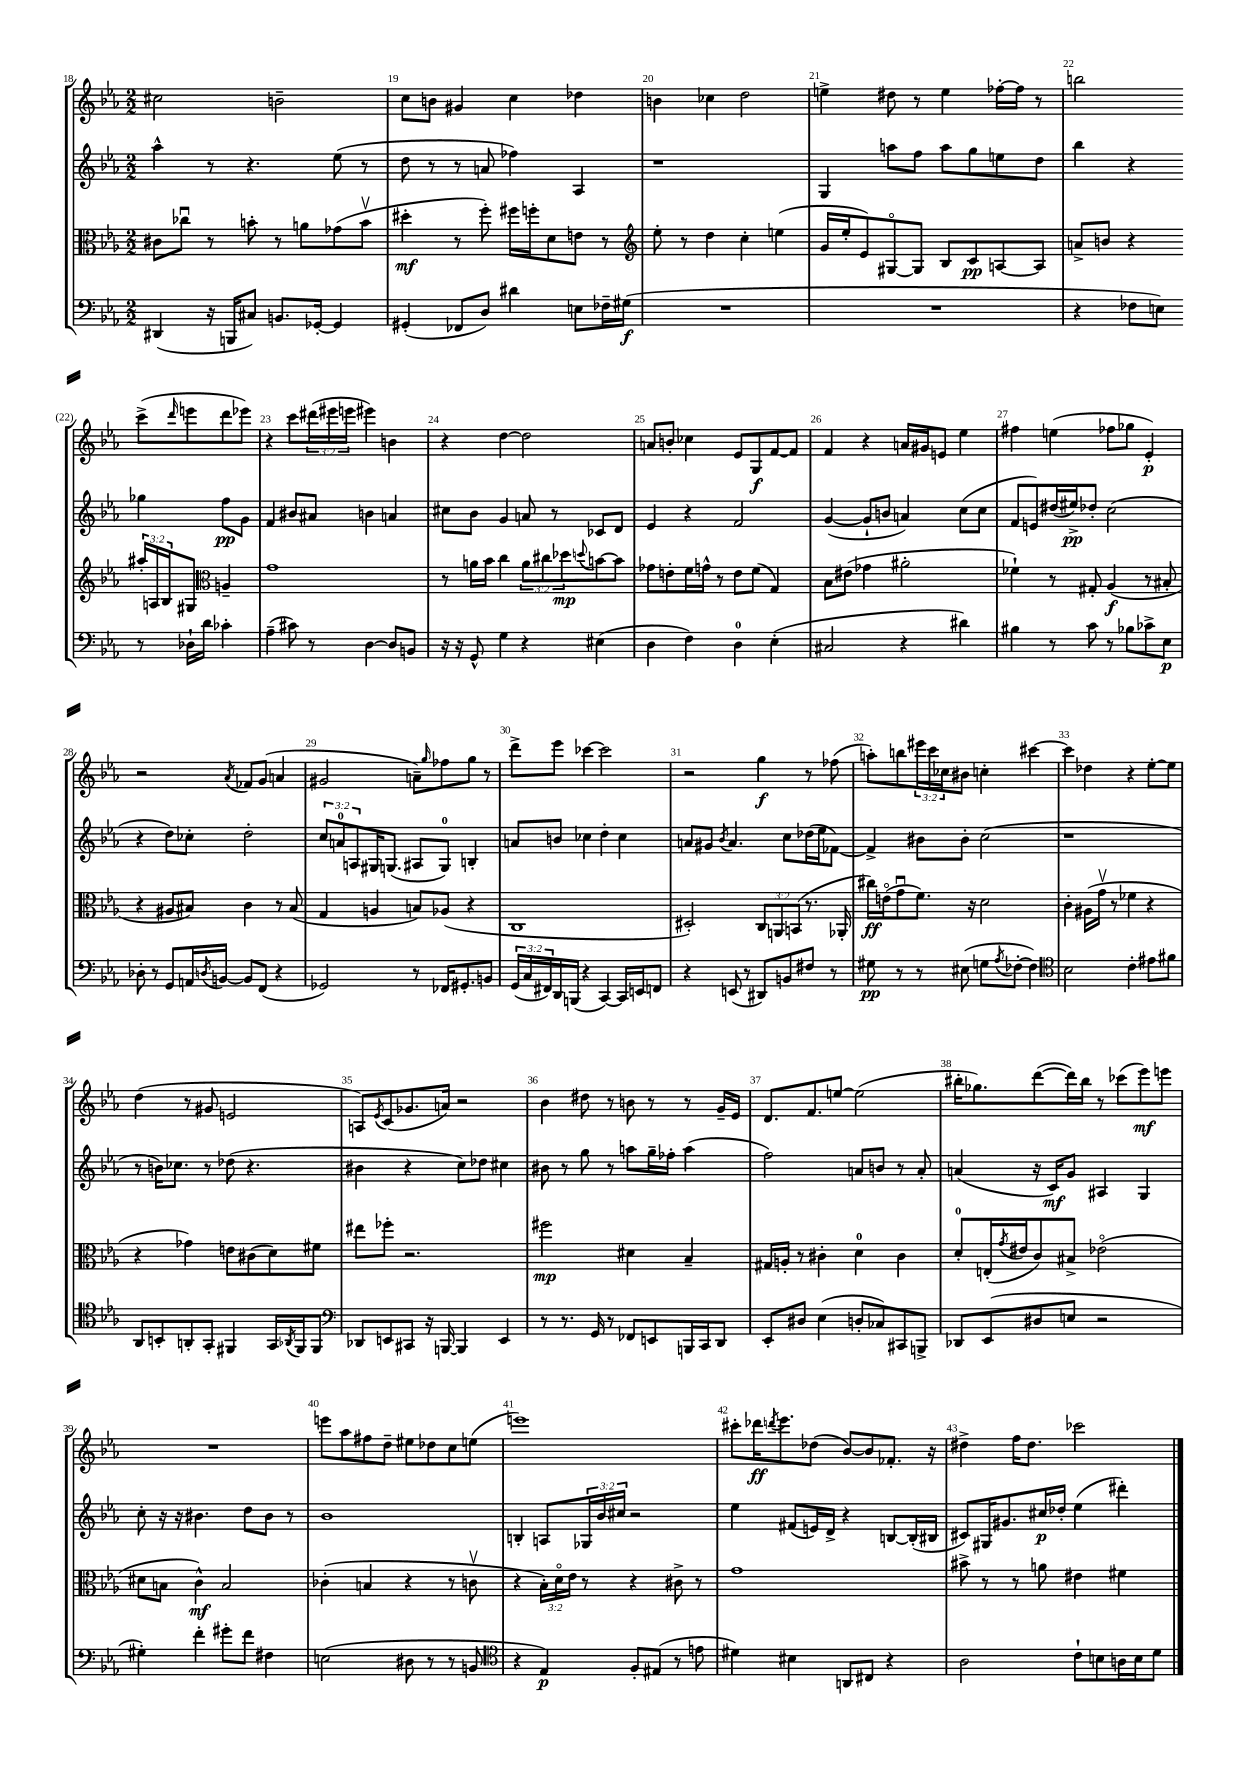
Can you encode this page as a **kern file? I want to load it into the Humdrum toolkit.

**kern	**kern	**kern	**kern
*staff4	*staff3	*staff2	*staff1
*clefF4	*clefC3	*clefG2	*clefG2
*k[b-e-a-]	*k[b-e-a-]	*k[b-e-a-]	*k[b-e-a-]
*M2/2	*M2/2	*M2/2	*M2/2
(4DD#/	8c#\L	4aa-^^\	2cc#\
.	8cc-u\J	.	.
16r	8r	8r	.
16BBB/LK	.	.	.
8C#/J)	8b'\	4.r	.
8.BB/L	8r	.	2b~\
.	8a\L	.	.
[16GG-'/Jk	.	.	.
4GG-/]	(8g-\	(8ee-\	.
.	8bv\J	8r	.
=	=	=	=
(4GG#'/	4dd#'\	8dd\	8cc\L
.	.	8r	8b\J
8FF-/L	8r	8r	4g#/
8D/J)	8ff'\)	8a/	.
4d#\	16ff#\LL	4ff-\)	4cc\
.	16ff'\J	.	.
.	8d\	.	.
8E\L	8e\J	4A-/	4dd-\
16F-~\L	8r	.	.
(16G#\JJ	.	.	.
=	=	=	=
*	*clefG2	*	*
1r	8ee-'\	1r	4b\
.	8r	.	.
.	4dd\	.	4cc-\
.	4cc'\	.	2dd\
.	(4ee\	.	.
=	=	=	=
1r	16g/LL	4G/	4ee^\
.	16ee-'/J	.	.
.	8e-/)	.	.
.	[8G#o/	8aa\L	8dd#\
.	8G#/]J	8ff\J	8r
.	8B-/L	8aa\L	4ee\
.	8c/	8gg\	.
.	[8A/	8ee\	[16ff-'\LL
.	.	.	16ff-\]JJ
.	8A/]J	8dd\J	8r
=	=	=	=
4r	8a^/L	4bb-\	2bb\
.	8b/J	.	.
8F-\L	4r	4r	.
8E\J)	.	.	.
8r	24aa#'/LL	4gg-\	(8ccc^\L
.	24A/	.	.
.	24B-/J	.	.
.	.	.	16qqddd/
16D-`\LL	8G#/J	.	8eee\
16d\JJ	.	.	.
*	*clefC3	*	*
4c-'\	4A~/	8ff\L	8ddd\
.	.	8g\J	8eee-\J)
=	=	=	=
(4A-~\	1g	4f/	4r
8c#\)	.	8b#/L	8ccc\L
8r	.	8a#/J	(24ddd#\L
.	.	.	24eee#\
.	.	.	24eee\JJ
[4D\	.	4b\	4eee#\)
8D/]L	.	4a/	4b\
8BB/J	.	.	.
=	=	=	=
16r	8r	8cc#\L	4r
16r	.	.	.
8GG^^/	16a\LL	8b-\J	.
.	16b-\JJ	.	.
4G\	4cc\	4g/	[4dd\
4r	12a\L	8a/	2dd\]
.	12cc#\	.	.
.	.	8r	.
.	12dd-\	.	.
.	8qqdd/	.	.
(4E#\	[8b\	8c-/L	.
.	8b\]J	8d/J	.
=	=	=	=
4D\	8g-\L	4e-/	8a/L
.	8e'\	.	8b'/J
4F\)	16f\L	4r	4cc-\
.	16g^^\JJ	.	.
.	8r	.	.
4D\	8e\L	2f/	8e-/L
.	(8f\J	.	8G/
(4E-'\	4G/)	.	[8f/
.	.	.	8f/]J
=	=	=	=
2C#/	8B-\L	([4g/	4f/
.	(8e#\J	.	.
.	4g-\	8g`/]L	4r
.	.	8b/J	.
4r	2a#'\	4a/)	16a/LL
.	.	.	16g#/J
.	.	.	8e/J
4d#\)	.	(8cc\L	4ee-\
.	.	8cc\J	.
=	=	=	=
4B#\	4f-`\)	8f/L	4ff#\
.	.	8e/)	.
8r	8r	(16dd#/L	(4ee\
.	.	16ee#^/J)	.
8c\	8G#'/	8dd-'/J	.
8r	(4A-/	(2cc\	8ff-\L
8B-\L	.	.	8gg-\J
8c-^\	8r	.	4e-'/)
8E-\J	8B#'/	.	.
=	=	=	=
8D-'\	4r	4r	2r
8r	.	.	.
8GG/L	8A#/L	8dd\L)	.
16AA/L	8B#/J)	8cc-'\J	.
8qD/	.	.	.
[16BB/JJ	.	.	.
.	.	.	8qa-/
8BB/]L	4c\	2dd'\	8f-/L
(8FF/J	.	.	(8g/J
4r	8r	.	4a/
.	(8B#/	.	.
=	=	=	=
2GG-/)	4G/	12cc/L	2g#/
.	.	12a/	.
.	.	12A/	.
.	4A/	16G#/K	.
.	.	(8.G/J	.
8r	8B/L)	8A#/L	8a~\L)
.	.	.	16qqgg/
16FF-/LK	(8A-/J	8G/J)	8ff-\
8.GG#'/	.	.	.
.	4r	4B'/	8gg\J
8BB/J	.	.	8r
=	=	=	=
(24GG/LL	1C	8a/L	8ddd^\L
24C/	.	.	.
24FF#/)	.	.	.
16DD/	.	8b/J	8eee-\J
(16BBB/JJ	.	.	.
4r	.	4cc-\	[4ccc-\
[4CC/)	.	4dd'\	2ccc-\]
16CC/]LL	.	4cc-\	.
16EE/J	.	.	.
8FF/J	.	.	.
=	=	=	=
4r	2D#'/)	8a/L	2r
.	.	8g#/J	.
.	.	8qb-/	.
(8EE/	.	4.a/	.
8r	.	.	.
8DD#/L)	12C/L	.	4gg\
.	12AA/	.	.
8BB/	.	8cc\L	.
.	(12BB/J	.	.
8F#/J	8.r	(16dd-\L	8r
.	.	16ee-\J	.
8r	.	[8f-\J)	(8ff-\
.	16AA-'/	.	.
=	=	=	=
8G#\	16cc#\LL)	4f-^/]	8aa'\L)
.	(16eo\J	.	.
8r	8gu\	.	8bb\
8r	8.f\J)	8b#\L	24eee#\L
.	.	.	24ccc\
.	.	.	24cc-\J
(8E#\	.	8b#'\J	8b#\J
.	16r	.	.
8G\L	2d\	(2cc\	4cc'\
8qA-/	.	.	.
[8F-'\J	.	.	.
4F-\])	.	.	[4ccc#\
=	=	=	=
*clefC4	*	*	*
2B-\	4c'\	1r	4ccc#\]
.	(16A#\LL	.	4dd-\
.	16gv\JJ	.	.
.	8r	.	.
4c'\	4f-\	.	4r
8e#\L	4r	.	[8ee-'\L
8f#\J	.	.	8ee-\]J
=	=	=	=
8AA-/L	4r	8r	(4dd\
8BB'/	.	16b\LK)	.
.	.	8.cc-\J	.
8AA'/	4g-\)	.	8r
8GG'/J	.	8r	8g#/
4FF#/	8e\L	(8dd-\	2e/
.	(8c#\	4.r	.
16GG/LL	8d\)	.	.
8qAA-/	.	.	.
16FF#/J	.	.	.
8FF#/J	8f#\J	.	.
=	=	=	=
*clefF4	*	*	*
8DD-/L	8ee#\L	4b#\	8A/L)
.	.	.	8qe-/
8EE/	8ff-'\J	.	(8c/
8CC#/J	2.r	4r	8.g-/
16r	.	.	.
[16BBB/	.	.	16a/Jk)
4BBB/]	.	8cc\L)	2r
.	.	8dd-\J	.
4EE/	.	4cc#\	.
=	=	=	=
8r	2ff#\	8b#\	4b-\
8.r	.	8r	.
.	.	8gg\	8dd#\
16GG/	.	.	.
8r	.	8r	8r
8FF-/L	4d#\	8aa\L	8b\
8EE/	.	16gg~\L	8r
.	.	16ff-'\JJ	.
16BBB/L	4B-~/	(4aa\	8r
16CC/J	.	.	.
8DD/J	.	.	16g~/LL
.	.	.	16e-/JJ
=	=	=	=
8EE-'/L	16G#/LL	2ff\)	8.d/L
.	16A'/JJ	.	.
8D#/J	8r	.	.
.	.	.	8.f/
(4E-\	4c#'\	.	.
.	.	.	[8ee/J
8D'/L	4d\	8a/L	(2ee\]
8C-/)	.	8b/J	.
8CC#/	4c#\	8r	.
8BBB^/J	.	8a'/	.
=	=	=	=
8DD-/L	8d'/L	(4a/	16bb#'\LK
.	.	.	8.gg-\)
(8EE-/	(16E'/L	.	.
.	8qg/	.	.
.	16e#/J	.	.
8D#/	8c/)	16r	([8ddd\
.	.	16c/LK)	.
8E/J	8B#^/J	8g/J	16ddd\]L)
.	.	.	16bb#\JJ
2r	(2e-o\	4A#/	8r
.	.	.	(8ccc-\L
.	.	4G/	8eee-\)
.	.	.	8eee\J
=	=	=	=
4G#'\)	8d#\L	8cc'\	1r
.	8B\J	16r	.
.	.	16r	.
4f'\	4c^^\)	4.b#\	.
8g#'\L	2B/	.	.
8f\J	.	8dd\L	.
4F#\	.	8b#\J	.
.	.	8r	.
=	=	=	=
(2E\	(4c-'\	1b-	8eee\L
.	.	.	8aa-\
.	4B/	.	8ff#\
.	.	.	8dd~\J
8D#\	4r	.	8ee#\L
8r	.	.	8dd-\
8r	8r	.	8cc\
8BB/	8cv\	.	(8ee\J
=	=	=	=
*clefC4	*	*	*
4r	4r	4B'/	1eee)
4E-/)	24B-'\LL)	8A/L	.
.	24do\	.	.
.	24e-\JJ	.	.
.	8r	24G-/L	.
.	.	24b-/	.
.	.	24cc#/JJ	.
8F'/L	4r	2r	.
(8E#/J	.	.	.
8r	8c#^\	.	.
8e\	8r	.	.
=	=	=	=
4d#\)	1g	4ee-\	8ccc#'\L
.	.	.	16ddd-\K
.	.	.	8qddd/
.	.	.	8.eee-\
4B#\	.	(8f#/L	.
.	.	16e/L)	(8dd-\J
.	.	16d^/JJ	.
8AA/L	.	4r	[8b-/L)
8C#/J	.	.	8b-/]
4r	.	[8B/L	8.f-'/J
.	.	(16B'/]L	.
.	.	16B#/JJ	16r
=	=	=	=
2A-\	8b#^\	8c#/L)	4dd#^\
.	8r	16G#/K	.
.	.	8.g#/	.
.	8r	.	16ff\LK
.	.	.	8.dd#\J
.	8a\	16cc#/L	.
.	.	16dd-'/JJ	.
8c`\L	4e#\	(4ee-\	2ccc-\
8B\	.	.	.
16A\L	4f#\	4ddd#'\)	.
16B\J	.	.	.
8d\J	.	.	.
==	==	==	==
*-	*-	*-	*-
